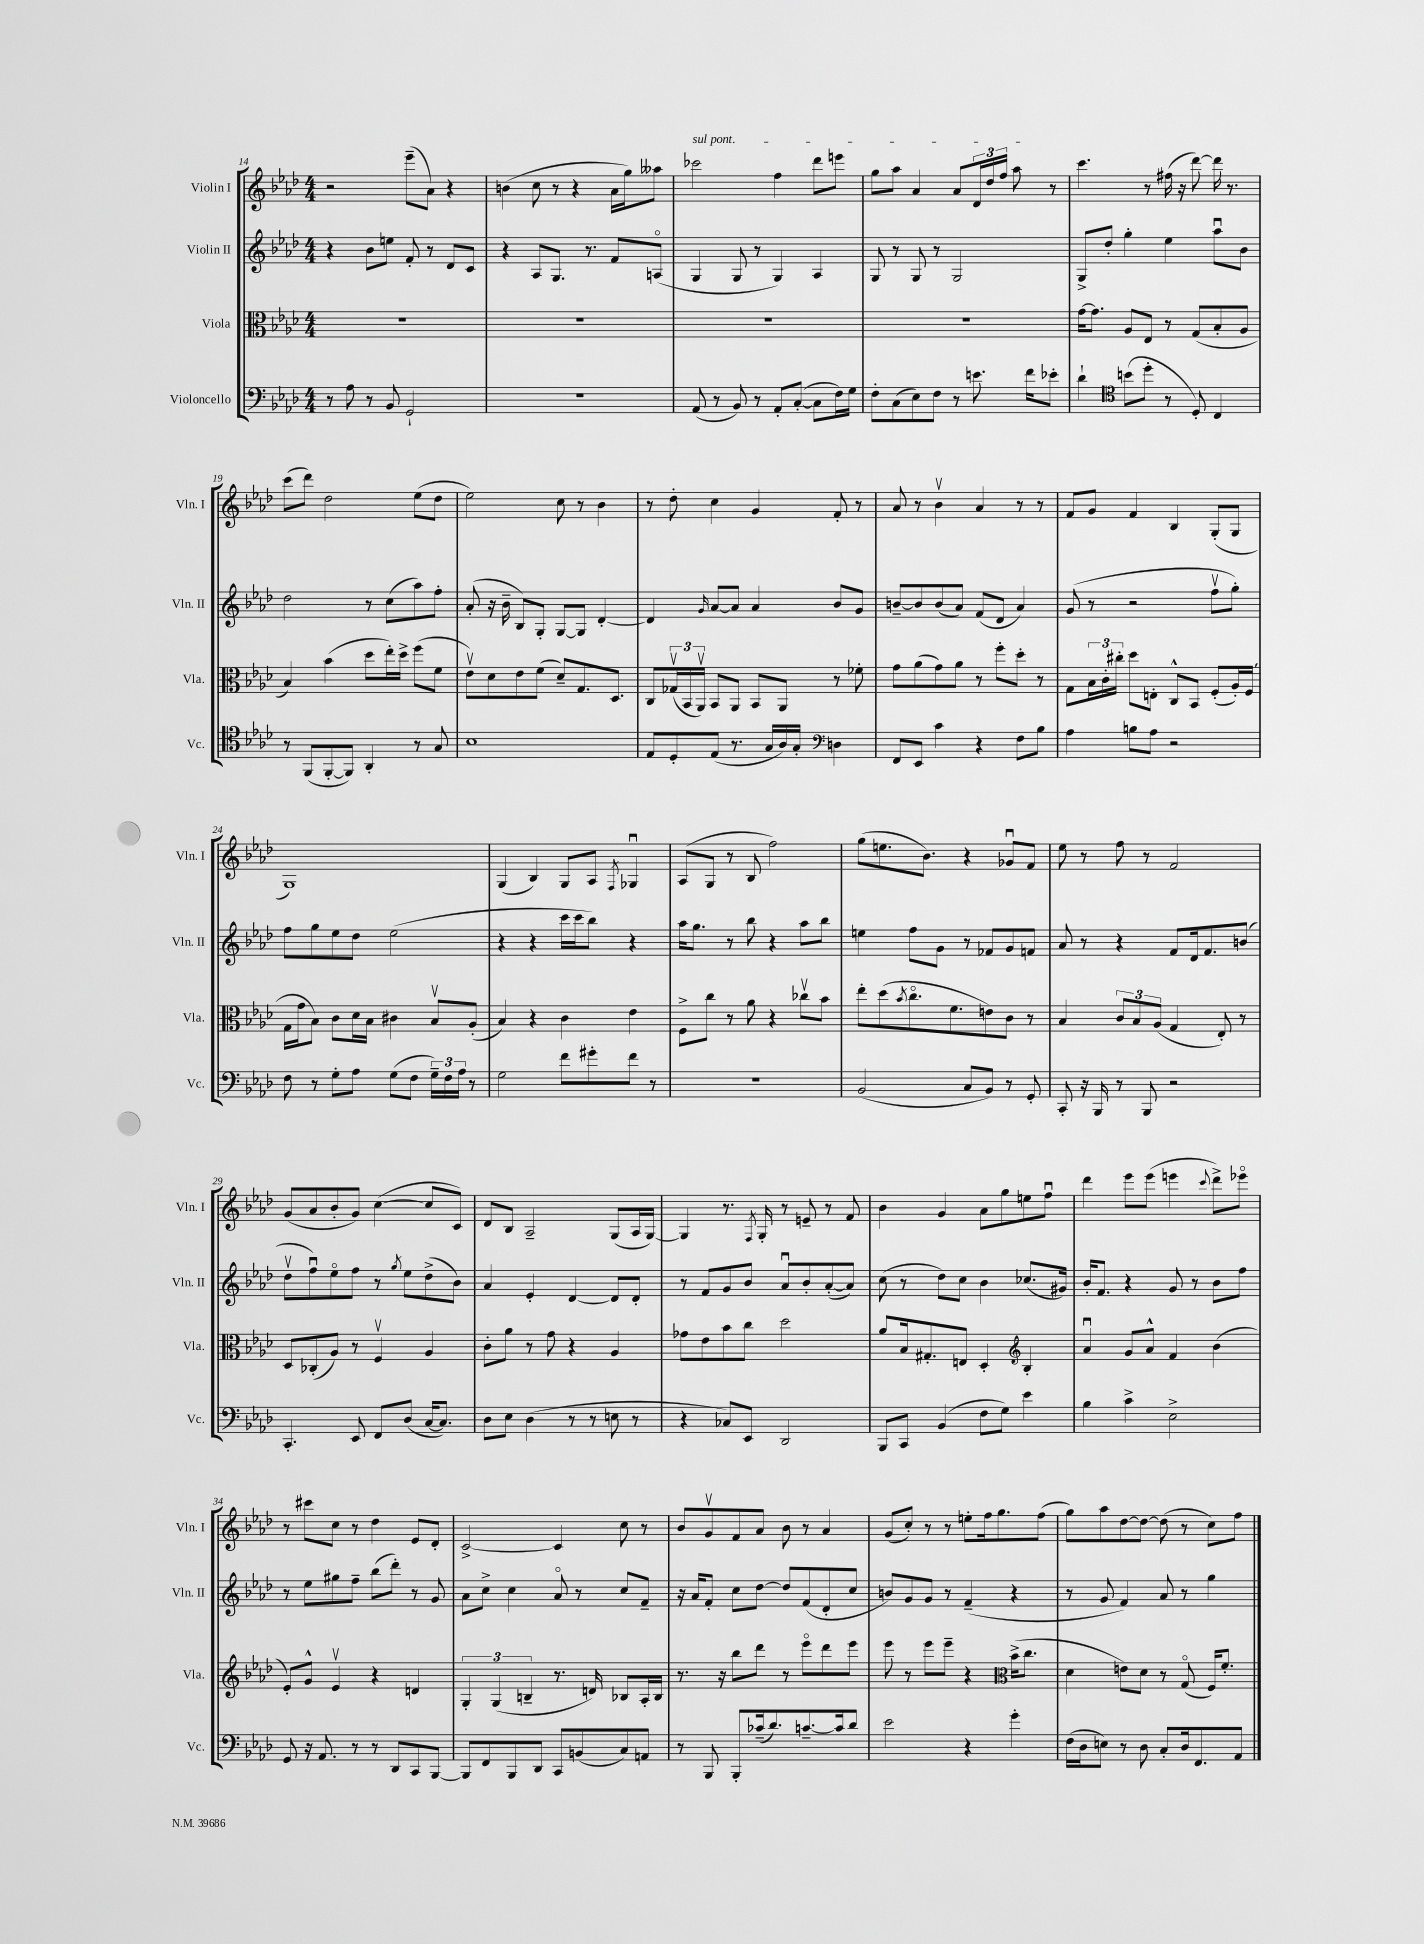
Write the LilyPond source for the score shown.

<<
\new StaffGroup <<
\new Staff = "s0" \with { instrumentName = "Violin I" shortInstrumentName = "Vln. I" } {
    \clef treble \key aes \major \numericTimeSignature \time 4/4
    r2 ees'''8--( aes'8) r4 |
    b'4( c''8 r8 r4 aes'16 g''16) aeses''8 |
    \once \override TextSpanner.bound-details.left.text = \markup { \italic "sul pont." } ces'''2\startTextSpan f''4 des'''8 e'''8 |
    g''8 aes''8 aes'4 aes'8 \tuplet 3/2 { des'16 des''16 f''16 } aes''8\stopTextSpan r8 |
    c'''4. r8 fis''16( r16 des'''8~) des'''16 r8. |
    c'''8( des'''8) des''2 ees''8( des''8 |
    ees''2) c''8 r8 bes'4 |
    r8 des''8-. c''4 g'4 f'8-. r8 |
    aes'8 r8 bes'4\upbow aes'4 r8 r8 |
    f'8 g'8 f'4 bes4 g8-.( g8 |
    g1) |
    g4( bes4) g8 aes8 \acciaccatura { f8 } ges4\downbow |
    aes8( g8 r8 bes8 f''2) |
    g''8( e''8. bes'8.) r4 ges'8\downbow f'8 |
    ees''8 r8 f''8 r8 f'2 |
    g'8( aes'8 bes'8-. g'8) c''4~( c''8 c'8) |
    des'8 bes8 aes2-- g8( aes16 g16~) |
    g4 r8. \acciaccatura { f8 } g16-. r8 e'8-- r8 f'8 |
    bes'4 g'4 aes'8 g''8 e''8 f''8\downbow |
    des'''4 ees'''8 ees'''8( e'''4 \appoggiatura { c'''8 } des'''8->) ees'''8\flageolet |
    r8 cis'''8 c''8 r8 des''4 ees'8 des'8-. |
    c'2~-> c'4 c''8 r8 |
    bes'8 g'8\upbow f'8 aes'8 bes'8 r8 aes'4 |
    g'8( c''8-.) r8 r8 e''8-. f''16 g''8. f''8( |
    g''8) aes''8 des''8~ des''8~ des''8( r8 c''8) f''8 \bar "|." |
}
\new Staff = "s1" \with { instrumentName = "Violin II" shortInstrumentName = "Vln. II" } {
    \clef treble \key aes \major \numericTimeSignature \time 4/4
    r4 bes'8 e''8 f'8-. r8 des'8 c'8 |
    r4 aes8 g8. r8. f'8 a8\flageolet( |
    g4 g8 r8 g4) aes4 |
    g8 r8 g8 r8 g2 |
    g8-> des''8-. g''4-. ees''4 aes''8\downbow bes'8 |
    des''2 r8 c''8( aes''8) f''8-. |
    aes'8-.( r16 bes'16-- bes8) g8-. g8~ g8 des'4~-. |
    des'4 \grace { g'16 } aes'8~ aes'8 aes'4 bes'8 g'8 |
    b'8~-- b'8 b'8( aes'8) f'8( des'8 aes'4) |
    g'8( r8 r2 f''8\upbow g''8-.) |
    f''8 g''8 ees''8 des''8 ees''2( |
    r4 r4 c'''16 c'''16 bes''8) r4 |
    aes''16 g''8. r8 bes''8 r4 aes''8 bes''8 |
    e''4 f''8 g'8 r8 fes'8 g'8 f'8 |
    aes'8 r8 r4 f'8 des'16 f'8. b'8( |
    des''8\upbow f''8\downbow) ees''8\flageolet f''8 r8 \acciaccatura { g''8 } ees''8 des''8->( bes'8) |
    aes'4 ees'4-. des'4~ des'8 des'8-. |
    r8 f'8 g'8 bes'8 aes'8\downbow bes'8-. aes'8~-.( aes'8) |
    c''8( r8 des''8) c''8 bes'4 ces''8.( gis'16) |
    bes'16-. f'8. r4 g'8 r8 bes'8 f''8 |
    r8 ees''8 gis''8 f''8-- bes''8( des'''8-.) r8 g'8 |
    aes'8 c''8-> c''4 aes'8\flageolet r8 c''8 f'8-- |
    r16 aes'16 f'8-. c''8 des''8~ des''8 f'8( des'8-. c''8 |
    b'8) g'8 g'8 r8 f'4--( r4 |
    r8 g'8 f'4) aes'8 r8 g''4 \bar "|." |
}
\new Staff = "s2" \with { instrumentName = "Viola" shortInstrumentName = "Vla." } {
    \clef alto \key aes \major \numericTimeSignature \time 4/4
    R1 |
    R1 |
    R1 |
    R1 |
    g'16~ g'8. aes8 ees8 r8 g8( bes8-. aes8 |
    bes4) bes'4( des''8 ees''16-.) des''16-> f''8( f'8 |
    ees'8\upbow) des'8 ees'8 f'8( des'8--) g8. des8. |
    c8 \tuplet 3/2 { ges16\upbow( bes,16 aes,16\upbow) } bes,8 aes,8 bes,8 aes,8 r8 fes'8-. |
    g'8 aes'8( g'8) aes'8 r8 f''8-. des''8-. r8 |
    g8 \tuplet 3/2 { bes16 c'16-. cis''16-. } des''8 e8-. c8-^ bes,8 f8-.( aes16-.) f16( |
    g16 g'16 bes8) c'8 des'16 bes16 cis'4 bes8\upbow aes8-.( |
    bes4) r4 c'4 ees'4 |
    f8-> c''8 r8 aes'8 r4 ces''8\upbow bes'8 |
    ees''8-. des''8( \acciaccatura { bes'8 } c''8.\flageolet f'8. e'8) c'8 r8 |
    bes4 \tuplet 3/2 { c'8 bes8 aes8( } g4 ees8-.) r8 |
    des8 ces8-.( aes8) r8 f4\upbow aes4 |
    c'8-. aes'8 r8 g'8 r4 aes4 |
    ges'8 ees'8 bes'8 c''8 des''2 |
    aes'8 bes16 gis8.-. e8 des4-. \clef treble bes4-. |
    aes'4\downbow g'8 aes'8-^ f'4 bes'4( |
    ees'8-.) g'8-^ ees'4\upbow r4 d'4 |
    \tuplet 3/2 { g4-. g4( b4-- } r8. d'16) bes8 aes16-. bes16 |
    r8. r16 bes''8 des'''8 r8 ees'''8\flageolet des'''8 ees'''8 |
    ees'''8 r8 ees'''8 ees'''8-- r4 \clef alto bes'16->( c''8. |
    des'4 e'8) des'8 r8 g8\flageolet( f16) f'8.-. \bar "|." |
}
\new Staff = "s3" \with { instrumentName = "Violoncello" shortInstrumentName = "Vc." } {
    \clef bass \key aes \major \numericTimeSignature \time 4/4
    r8 aes8 r8 bes,8 g,2-! |
    R1 |
    aes,8( r8 bes,8) r8 aes,8-. c8~-.( c8 f16) g16 |
    f8-. c8( ees8) f8 r8 e'8. f'16 ees'8-. |
    des'4-! \clef tenor b'8( des''8-. r8 des8-.) c4 |
    r8 f,8( f,8~-. f,8) aes,4-. r8 g8 |
    bes1 |
    ees8 des8-. ees8( r8. g16 aes16) g16-. \clef bass d4 |
    f,8 ees,8 c'4 r4 f8 bes8 |
    aes4 b8 aes8 r2 |
    f8 r8 g8-. aes8 g8( f8 \tuplet 3/2 { g16--) f16 aes16 } r8 |
    g2 f'8 gis'8-. f'8 r8 |
    R1 |
    bes,2( c8 bes,8) r8 g,8-. |
    c,8-. r16 bes,,16 r8 bes,,8 r2 |
    c,4.-. ees,8 f,8 des8( c16~ c8.) |
    des8 ees8 des4( r8 r8 e8 r8 |
    r4 ces8) ees,8 des,2 |
    bes,,8 c,8 bes,4( f8 g8) ees'4 |
    bes4 c'4-> ees2-> |
    g,8 r16 aes,8. r8 r8 des,8 c,8 bes,,8~ |
    bes,,8 f,8 bes,,8 des,8 c,8 b,8( c8) a,8 |
    r8 bes,,8 bes,,8-. ces'16--( des'8.) c'8.~-- c'16 des'8 |
    ees'2 r4 g'4-. |
    f16( des16 e8) r8 des8 c8-. des16 f,8. aes,8 \bar "|." |
}
>>
>>
\layout { \context { \Score currentBarNumber = #14 } }
